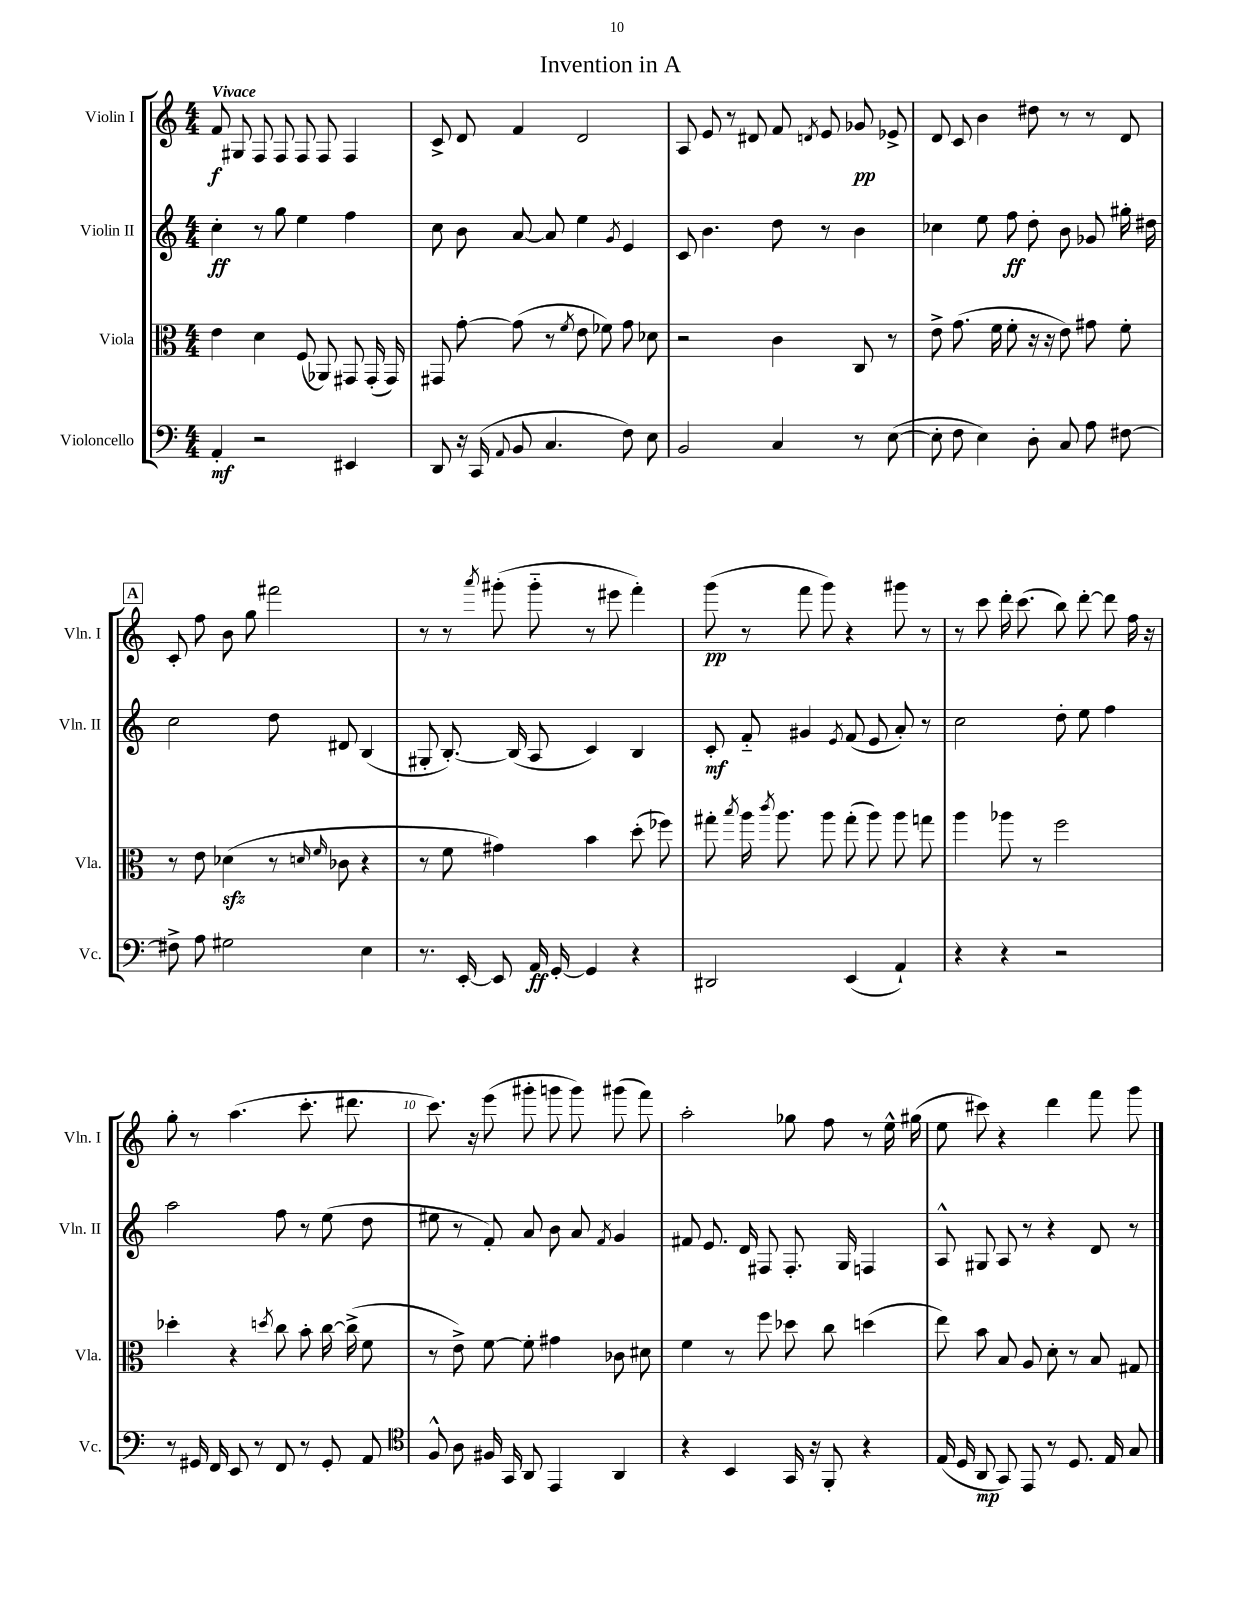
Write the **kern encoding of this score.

**kern	**dynam	**kern	**kern	**dynam	**kern	**dynam
*part4	*part4	*part3	*part2	*part2	*part1	*part1
*staff4	*staff4	*staff3	*staff2	*staff2	*staff1	*staff1
*I"Violoncello	*	*I"Viola	*I"Violin II	*	*I"Violin I	*
*I'Vc.	*	*I'Vla.	*I'Vln. II	*	*I'Vln. I	*
*clefF4	*	*clefC3	*clefG2	*	*clefG2	*
*k[]	*	*k[]	*k[]	*	*k[]	*
*M4/4	*	*M4/4	*M4/4	*	*M4/4	*
=1	=1	=1	=1	=1	=1	=1
!	!	!	!	!	!LO:TX:a:B:t=Vivace	!
4AA'/	mf	4e\	4cc'\	ff	8f/	f
.	.	.	.	.	8G#X/	.
2r	.	4d\	8r	.	8F/	.
.	.	.	8gg\	.	8F/	.
.	.	(8F/	4ee\	.	8F/	.
.	.	8AA-X/)	.	.	8F/	.
4EE#X/	.	8GG#X/	4ff\	.	4F/	.
.	.	(16GG#'/	.	.	.	.
.	.	16GG#/)	.	.	.	.
=2	=2	=2	=2	=2	=2	=2
8DD/	.	8GG#X/	8cc\	.	8c^/	.
16r	.	[8g'\	8b\	.	8d/	.
(16CC/	.	.	.	.	.	.
8qqAA/	.	.	.	.	.	.
8BB/	.	(8g\]	[8a/	.	4f/	.
4.C/	.	8r	8a/]	.	.	.
.	.	8qf/	.	.	.	.
.	.	8e\	4ee\	.	2d/	.
.	.	8f-X\)	.	.	.	.
.	.	.	8qg/	.	.	.
8F\)	.	8g\	4e/	.	.	.
8E\	.	8d-X\	.	.	.	.
=3	=3	=3	=3	=3	=3	=3
2BB/	.	2r	8c/	.	8A/	.
.	.	.	4.b\	.	8e/	.
.	.	.	.	.	8r	.
.	.	.	.	.	8d#X/	.
4C/	.	4c\	8dd\	.	8f/	.
.	.	.	.	.	8qdn/	.
.	.	.	8r	.	8e/	.
8r	.	8C/	4b\	.	8g-X/	pp
([8E\	.	8r	.	.	8e-X^/	.
=4	=4	=4	=4	=4	=4	=4
8E'\]	.	8e^\	4cc-X\	.	8d/	.
8F\	.	(8.g\	.	.	8c/	.
4E\)	.	.	8ee\	.	4b\	.
.	.	16f\	.	.	.	.
.	.	8f'\	8ff\	ff	.	.
8D'\	.	16r	8dd'\	.	8dd#X\	.
.	.	16r	.	.	.	.
8C/	.	8e\)	8b\	.	8r	.
8A\	.	8g#X\	8g-X/	.	8r	.
[8F#X\	.	8f'\	16gg#X'\	.	8d/	.
.	.	.	16dd#X\	.	.	.
!!LO:LB:g=z
!!LO:REH:place=s1:t=A
=5	=5	=5	=5	=5	=5	=5
8F#X^\]	.	8r	2cc\	.	8c'/	.
8A\	.	8e\	.	.	8ff\	.
2G#X\	.	(4d-Xzz\	.	.	8b\	.
.	.	.	.	.	8gg\	.
.	.	8r	8dd\	.	2fff#X\	.
.	.	16qqdn/	.	.	.	.
.	.	16qqf/	.	.	.	.
.	.	8c-X\	8d#X/	.	.	.
4E\	.	4r	(4B/	.	.	.
=6	=6	=6	=6	=6	=6	=6
8.r	.	8r	8G#X'/	.	8r	.
.	.	8f\	[8.B'/)	.	8r	.
[16EE'/	.	.	.	.	.	.
.	.	.	.	.	8qaaa/	.
8EE/]	.	4g#X\)	.	.	(8ggg#X'\	.
.	.	.	(16B/]	.	.	.
16AA/	ff	.	8A/	.	8ggg#\	.
[16GG'/	.	.	.	.	.	.
4GG/]	.	4b\	4c/)	.	8r	.
.	.	.	.	.	8eee#X\	.
4r	.	(8dd'\	4B/	.	4fff'\)	.
.	.	8ff-X\)	.	.	.	.
=7	=7	=7	=7	=7	=7	=7
2DD#X/	.	8gg#X'\	8c'/	mf	(8ggg\	pp
.	.	8qbb/	.	.	.	.
.	.	16aa\	8f/	.	8r	.
.	.	8qccc/	.	.	.	.
.	.	8.aa\	.	.	.	.
.	.	.	4g#X/	.	8fff\	.
.	.	8aa\	.	.	8ggg\)	.
.	.	.	8qe/	.	.	.
(4EE/	.	(8gg#'\	(8f/	.	4r	.
.	.	8aa\)	8e/	.	.	.
4AA`/)	.	8aa\	8a'/)	.	8ggg#X\	.
.	.	8ggn\	8r	.	8r	.
=8	=8	=8	=8	=8	=8	=8
4r	.	4aa\	2cc\	.	8r	.
.	.	.	.	.	8ccc\	.
4r	.	8aa-X\	.	.	16ddd'\	.
.	.	.	.	.	(8.ccc\	.
.	.	8r	.	.	.	.
2r	.	2ff\	8dd'\	.	8bb\)	.
.	.	.	8ee\	.	[8ddd'\	.
.	.	.	4ff\	.	8ddd\]	.
.	.	.	.	.	16ff\	.
.	.	.	.	.	16r	.
!!LO:LB:g=z
=9	=9	=9	=9	=9	=9	=9
8r	.	4dd-X'\	2aa\	.	8gg'\	.
16GG#X/	.	.	.	.	8r	.
16FF/	.	.	.	.	.	.
8EE/	.	4r	.	.	(4.aa\	.
8r	.	.	.	.	.	.
.	.	8qddn/	.	.	.	.
8FF/	.	8cc\	8ff\	.	.	.
8r	.	8b'\	8r	.	8.ccc'\	.
8GG#'/	.	[16cc\	(8ee\	.	.	.
.	.	(16cc^\]	.	.	8.ddd#X\	.
8AA/	.	8f\	8dd\	.	.	.
=10	=10	=10	=10	=10	=10	=10
*clefC4	*	*	*	*	*	*
8F^^/	.	8r	8ee#X\	.	8.ccc\)	.
8A\	.	8e^\)	8r	.	.	.
.	.	.	.	.	16r	.
16F#X/	.	[8f\	8f'/)	.	(8eee\	.
16GG/	.	.	.	.	.	.
8AA/	.	8f'\]	8a/	.	8ggg#X'\	.
4EE/	.	4g#X\	8b\	.	8gggn\	.
.	.	.	8a/	.	8ggg\)	.
.	.	.	8qf/	.	.	.
4AA/	.	8c-X\	4g/	.	(8ggg#X\	.
.	.	8d#X\	.	.	8fff\)	.
=11	=11	=11	=11	=11	=11	=11
4r	.	4f\	8f#X/	.	2aa'\	.
.	.	.	8.e/	.	.	.
4BB/	.	8r	.	.	.	.
.	.	.	16d/	.	.	.
.	.	8ff\	8F#X/	.	.	.
16GG/	.	8dd-X\	8.F#'/	.	8gg-X\	.
16r	.	.	.	.	.	.
8FF'/	.	8cc\	.	.	8ff\	.
.	.	.	16G/	.	.	.
4r	.	(4ddn\	4Fn/	.	8r	.
.	.	.	.	.	16ee^^\	.
.	.	.	.	.	(16gg#X\	.
=12	=12	=12	=12	=12	=12	=12
(16E/	.	8ee\)	8A^^/	.	8ee\	.
16D/	.	.	.	.	.	.
8AA/	mp	8b\	8G#X/	.	8ccc#X\)	.
8GG/)	.	8B/	8A/	.	4r	.
8EE/	.	8A/	8r	.	.	.
8r	.	8d'\	4r	.	4ddd\	.
8.D/	.	8r	.	.	.	.
.	.	8B/	8d/	.	8fff\	.
16E/	.	.	.	.	.	.
8G/	.	8G#X/	8r	.	8ggg\	.
==	==	==	==	==	==	==
*-	*-	*-	*-	*-	*-	*-
